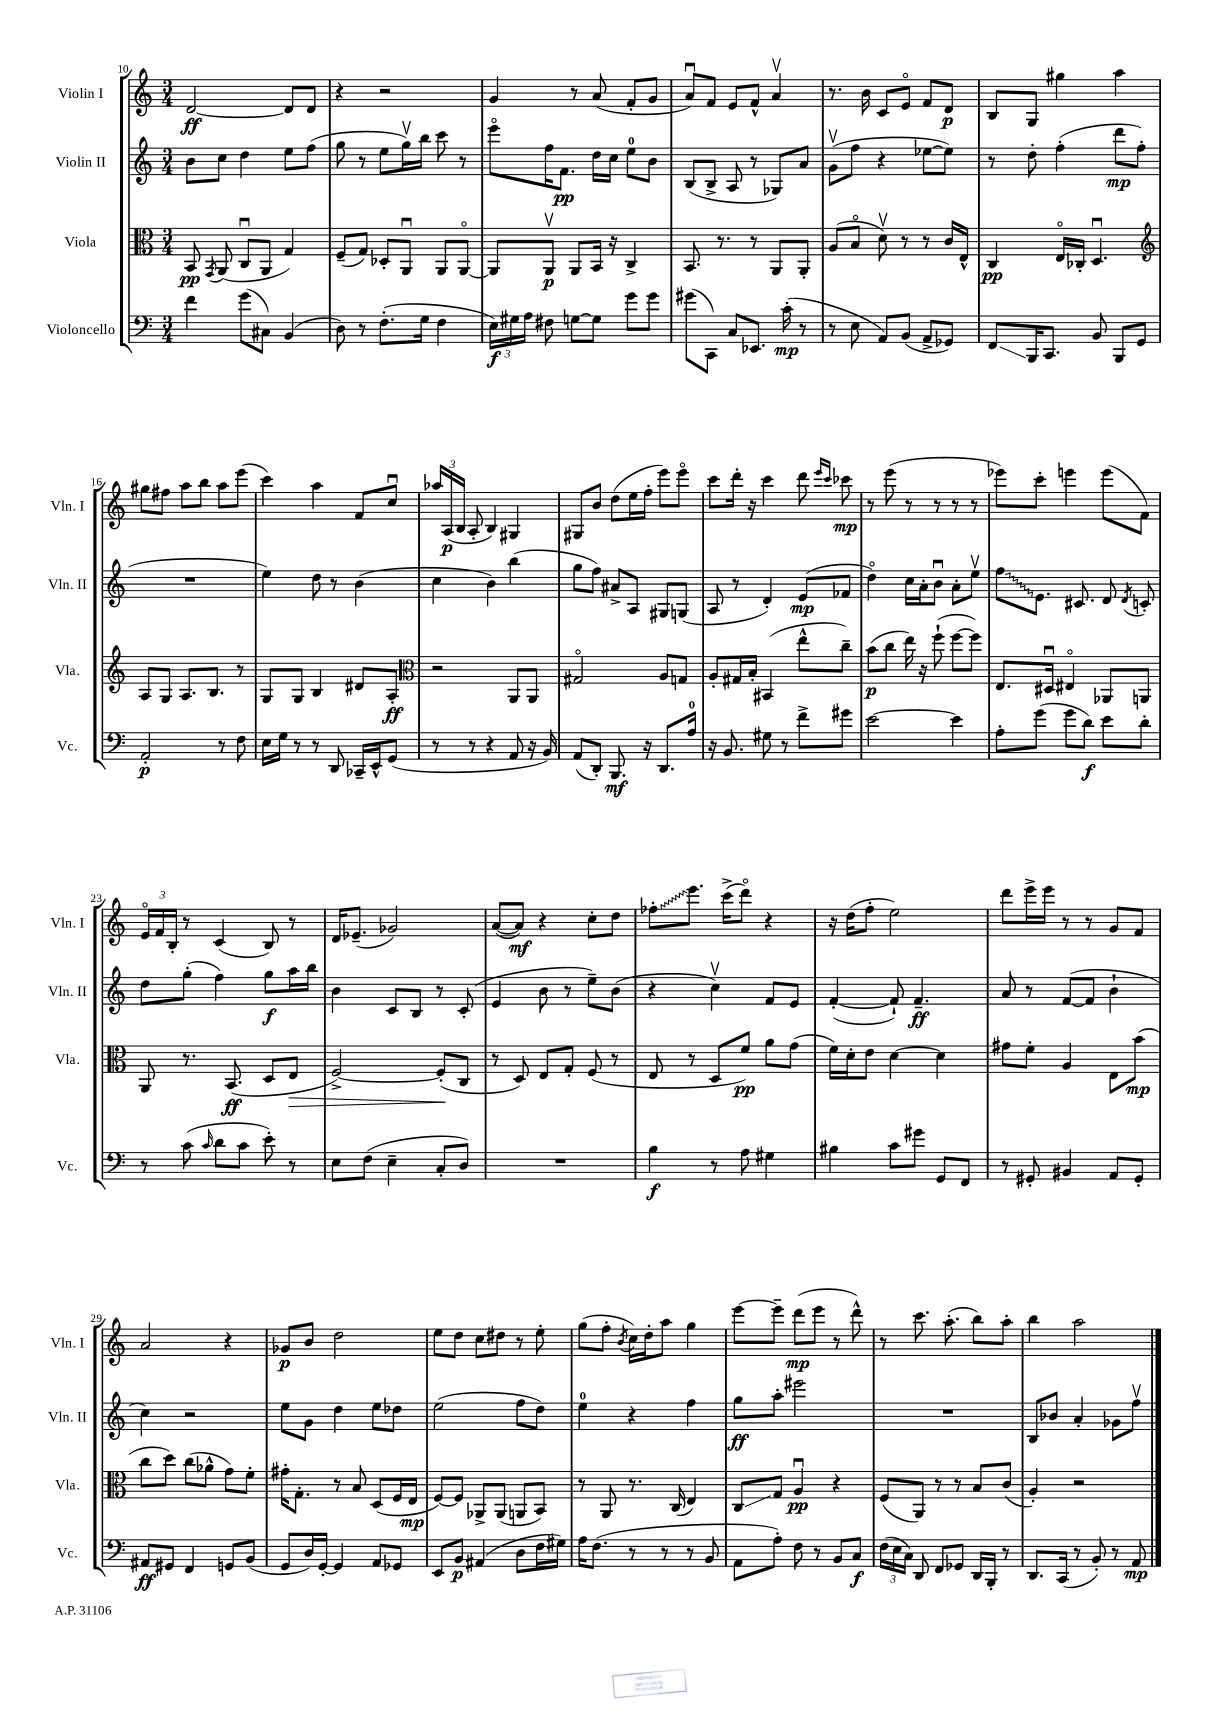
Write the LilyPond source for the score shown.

<<
\new StaffGroup <<
\new Staff = "s0" \with { instrumentName = "Violin I" shortInstrumentName = "Vln. I" } {
    \clef treble \key c \major \numericTimeSignature \time 3/4
    \autoBeamOff d'2~\ff d'8[ d'8] |
    r4 r2 |
    g'4 r8 a'8( f'8[-. g'8] |
    a'8[\downbow) f'8] e'8[ f'8]-^ a'4\upbow |
    r8. b'16 c'8[ e'8]\flageolet f'8[ d'8]\p |
    b8[ g8] gis''4 a''4 |
    gis''8[ fis''8] a''8[ b''8] a''8[ e'''8]( |
    c'''4) a''4 f'8[ c''8]\downbow |
    \tuplet 3/2 { aes''16[ a16\p( b16] } a8-. b4) gis4 |
    gis8[ b'8] d''8[( e''16 f''16]-. e'''8[) e'''8]\flageolet |
    c'''8[ d'''16]-. r16 c'''4 d'''8 \grace { e'''16[ c'''16] } ces'''8\mp |
    r8 e'''8( r8 r8 r8 r8 |
    ees'''8[) c'''8]-. e'''4 e'''8[( f'8]) |
    \tuplet 3/2 { e'16[\flageolet f'16 b16]-. } r8 c'4( b8) r8 |
    d'16[ ees'8.]--( ges'2) |
    a'8[~( a'8]\mf) r4 c''8[-. d''8] |
    \once \override Glissando.style = #'zigzag fes''8[-.\glissando e'''8.] c'''16[->( d'''8]\flageolet) r4 |
    r16 d''16[( f''8]-. e''2) |
    d'''8[ e'''16-> e'''16] r8 r8 g'8[ f'8] |
    a'2 r4 |
    ges'8[\p b'8] d''2 |
    e''8[ d''8] c''8[ dis''8] r8 e''8-. |
    g''8[( f''8]-. \acciaccatura { b'8 } c''16[) d''16-. a''8] g''4 |
    e'''8[~ e'''8]-- d'''8[\mp( e'''8] r8 d'''8-^) |
    r8 c'''8. a''8.-.( b''8[) a''8]-. |
    b''4 a''2 \bar "|." |
}
\new Staff = "s1" \with { instrumentName = "Violin II" shortInstrumentName = "Vln. II" } {
    \clef treble \key c \major \numericTimeSignature \time 3/4
    \autoBeamOff b'8[ c''8] d''4 e''8[ f''8]( |
    g''8 r8 e''8[ g''16\upbow) b''16] c'''8 r8 |
    e'''8[\flageolet f''16 f'8.]\pp d''16[ c''16] e''8[-0 b'8] |
    b8[( b8]-> a8 r8 ges8[) a'8] |
    g'8[\upbow( f''8] r4 ees''8[~ ees''8]) |
    r8 d''8-. f''4-.( d'''8[\mp f''8]-. |
    R2. |
    e''4) d''8 r8 b'4( |
    c''4 b'4) b''4( |
    g''8[ f''8]) ais'8[-> a8] gis8[ g8]( |
    a8 r8 d'4-.) e'8[\mp( fes'8] |
    d''4\flageolet) c''16[ a'16-. b'8]\downbow a'8[-. e''8]\upbow |
    \once \override Glissando.style = #'zigzag f''8[\glissando e'8.] cis'8. d'8 \acciaccatura { d'8 } c'8-. |
    d''8[ g''8]-.( f''4) g''8[\f a''16 b''16] |
    b'4 c'8[ b8] r8 c'8-.( |
    e'4 b'8 r8 e''8[--) b'8]( |
    r4 c''4\upbow) f'8[ e'8] |
    f'4~-.( f'8-!) f'4.--\ff |
    a'8 r8 f'8[~( f'8] b'4-! |
    c''4) r2 |
    e''8[ g'8] d''4 e''8[ des''8] |
    e''2( f''8[ d''8]) |
    e''4-0 r4 f''4 |
    g''8[\ff a''8]-. eis'''2 |
    R2. |
    b8[ bes'8] a'4-. ges'8[ f''8]\upbow \bar "|." |
}
\new Staff = "s2" \with { instrumentName = "Viola" shortInstrumentName = "Vla." } {
    \clef alto \key c \major \numericTimeSignature \time 3/4
    \autoBeamOff b,8\pp \acciaccatura { g,8 } a,8( c8[\downbow a,8] g4) |
    f8[--( g8]) des8[-. a,8]\downbow a,8[ a,8]~\flageolet |
    a,8[ a,8]\upbow\p a,8[ b,16] r16 c4-> |
    b,8. r8. r8 a,8[ a,8]-. |
    a8[( b8]\flageolet d'8\upbow) r8 r8 c'16[ e16]-^ |
    c4\pp e16[\flageolet ces16]-. d4.\downbow |
    \clef treble a8[ g8] a8.[ b8.] r8 |
    g8[ g8] b4 dis'8[ a8]-.\ff |
    \clef alto r2 a,8[ a,8] |
    gis2\flageolet a8[ g8] |
    a8[-. gis16 b16]-. bis,4( e''8[-^ c''8]--) |
    b'8[\p( c''8] e''16) r16 f''8-!( f''8[~ f''8]) |
    e8.[ dis16]\downbow eis4\flageolet aes,8[ a,8] |
    a,8 r8. b,8.\ff( d8[ e8]\> |
    f2~->) f8[-.\!( c8] |
    r8 d8) e8[ g8]-. f8( r8 |
    e8 r8 d8[ f'8]\pp) a'8[ g'8]( |
    f'16[) d'16-. e'8] d'4~ d'4 |
    gis'8[ f'8]-. a4 e8[ b'8]\mp( |
    c''8[ d''8]) c''8[( aes'8]-^ g'8[) f'8]-. |
    gis'16[-. g8.]-. r8 b8 d8[( f16 e16]\mp |
    f8[~) f8] aes,8[-> aes,8]( a,8[ b,8]) |
    r8 a,8 r8. c16( e4) |
    c8[\glissando g8] a4\downbow\pp r4 |
    f8[( a,8]) r8 r8 b8[ c'8]( |
    a4-.) r2 \bar "|." |
}
\new Staff = "s3" \with { instrumentName = "Violoncello" shortInstrumentName = "Vc." } {
    \clef bass \key c \major \numericTimeSignature \time 3/4
    \autoBeamOff f'4 g'8[( cis8]) b,4( |
    d8) r8 f8.[-.( g16] f4 |
    \tuplet 3/2 { e16[\f) gis16 a16] } fis8 g8[~ g8] g'8[ g'8] |
    gis'8[( c,8]) c8[ ees,8.] c'16-.\mp( r8 |
    r8 e8 a,8[) b,8]( a,8[-> ges,8]) |
    f,8[\glissando b,,16 c,8.] b,8 b,,8[ g,8] |
    a,2-.\p r8 f8 |
    e16[ g16] r8 r8 d,8 ces,16[-- e,16-^ g,8]( |
    r8 r8 r4 a,8 r16 b,16) |
    a,8[( d,8]-.) b,,8.\mf r16 d,8.[ a16]-0 |
    r16 b,8. gis8 r8 f'8[-> gis'8] |
    e'2~ e'4 |
    a8[-. g'8]( g'8[ d'8]\f) e'8[ d'8]-. |
    r8 c'8( \grace { c'16 } d'8[ c'8] e'8-.) r8 |
    e8[ f8]( e4-- c8[-. d8]) |
    R2. |
    b4\f r8 a8 gis4 |
    bis4 c'8[ gis'8] g,8[ f,8] |
    r8 gis,8-. bis,4 a,8[ gis,8]-. |
    ais,8[\ff gis,8] f,4 g,8[ b,8]( |
    g,8[ d16) g,16]~-. g,4 a,8[ ges,8] |
    e,8[ b,8]\p ais,4( d8[ f16 gis16]) |
    a16[ f8.]( r8 r8 r8 b,8 |
    a,8[ a8]-.) f8 r8 b,8[ c8]\f |
    \tuplet 3/2 { f16[( e16 c16]) } d,8 f,8[ ges,8] d,16[ b,,16]-. r8 |
    d,8.[ c,16]( r8 b,8-.) r8 a,8\mp \bar "|." |
}
>>
>>
\layout { \context { \Score currentBarNumber = #10 } }
